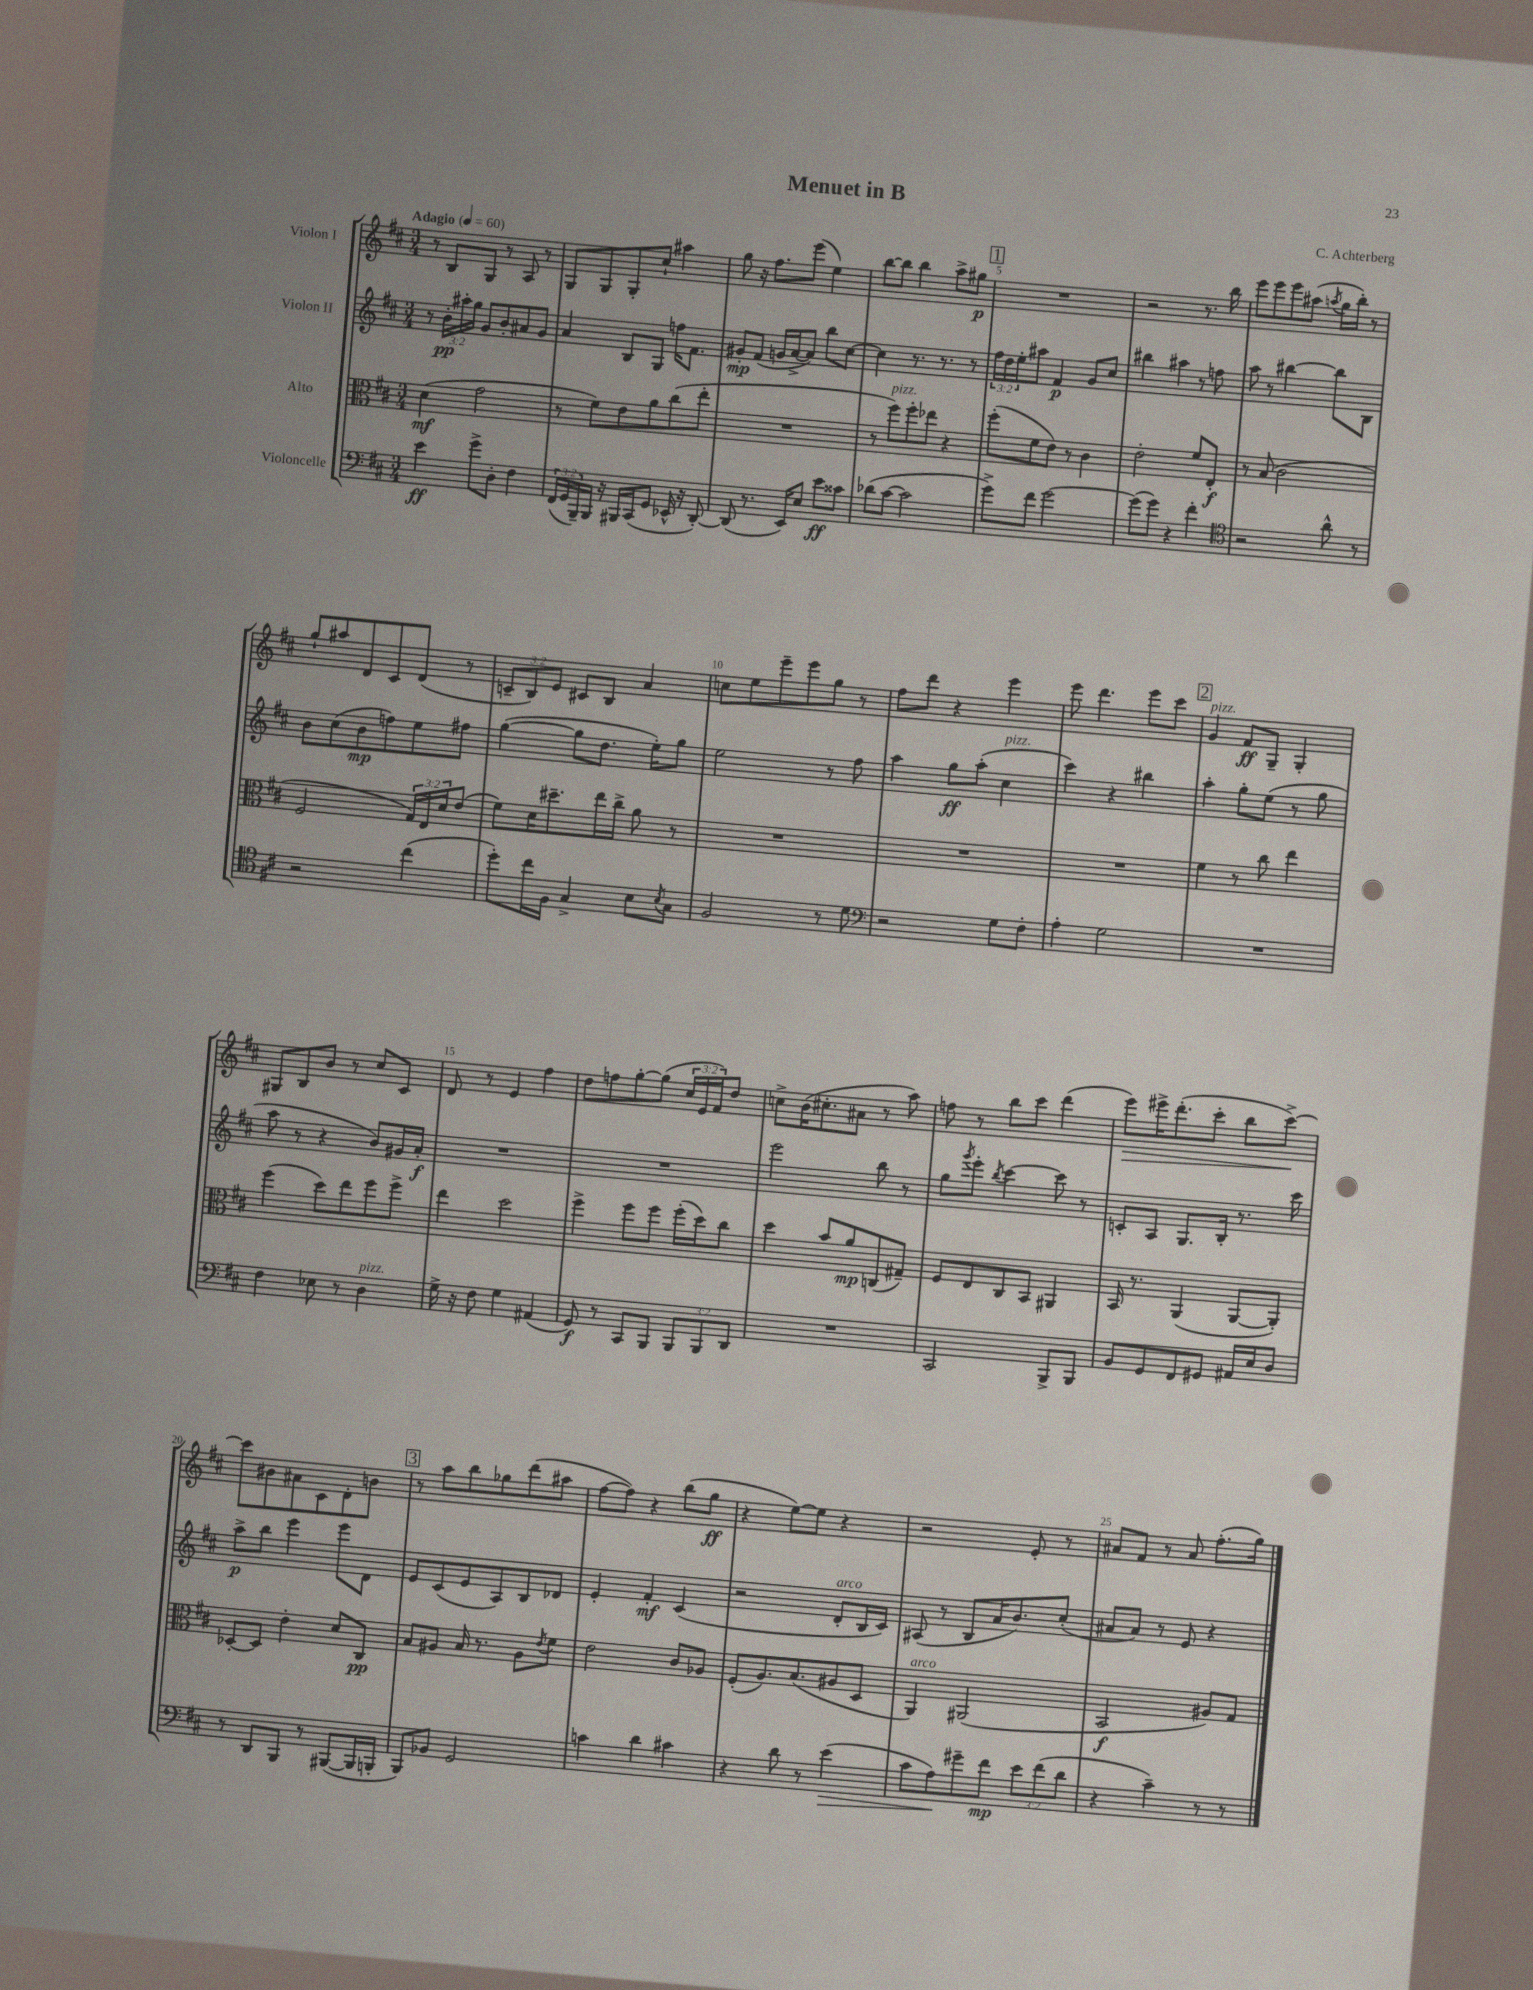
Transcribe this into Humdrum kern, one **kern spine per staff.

**kern	**kern	**kern	**kern
*staff4	*staff3	*staff2	*staff1
*clefF4	*clefC3	*clefG2	*clefG2
*k[f#c#]	*k[f#c#]	*k[f#c#]	*k[f#c#]
*M3/4	*M3/4	*M3/4	*M3/4
*MM60	*MM60	*MM60	*MM60
4e	(4d	8r	8r
.	.	24b'	8B
.	.	24aa#'	.
.	.	24gg	.
8g^	2g	8g	8G
8D'	.	8b'	8r
4F#	.	8a#	8A
.	.	8g	8r
=	=	=	=
(24FF#	8r	4a	8G
24GG	.	.	.
24BBB~)	.	.	.
16BBB	8f#)	.	8G
16r	.	.	.
16BBB#	8e	8B	8G'
(16CC#	.	.	.
8GG	8a	8G	8cc#`
16EE-^^	(8cc#	16ff	4aa#
16r	.	8.f#	.
[8DD')	8ee'	.	.
=	=	=	=
(8DD]	2.r	8g#'	8gg
8.r	.	(8f#	16r
.	.	.	8.ff#
.	.	16g	.
16EE)	.	[16a^	.
8E	.	8a])	(8eee
8e	.	8bb	4ee)
8c##	.	[8cc#	.
=	=	=	=
(8d-	8r	4cc#]	[8bb
[8c#	8ff#)	.	8bb]
2c#]	8ff#'	8.r	4bb
.	8ee-	.	.
.	.	8.r	.
.	4r	.	8aa^
.	.	8r	8gg#
=	=	=	=
8g^)	(8ff#'	24ff#	2.r
.	.	24dd	.
.	.	24ee'	.
8f#	8f#	8aa#	.
[2g	8e)	4f#	.
.	8r	.	.
.	4c#	8g	.
.	.	8cc#	.
=	=	=	=
(8g]	2e'	4bb#	2r
8g)	.	.	.
4r	.	4aa#	.
4f#'	8f#	8r	8.r
.	8E'	8ff	.
.	.	.	16bb
=	=	=	=
*clefC4	*	*	*
2r	8r	8aa	8eee
.	(8B	8r	8eee
.	2c#	[4bb#	8eee
.	.	.	(8aa#
.	.	.	8qaa
8a^^	.	8bb#]	16gg
.	.	.	16bb')
8r	.	8B	8r
=	=	=	=
2r	2F#	8b	8gg`
.	.	(8cc#	8aa#
.	.	8b	8d
.	.	8ff)	8c#
(4cc#	24G)	8ee	(8d
.	24E	.	.
.	24d	.	.
.	(8e	8ff#	8r
=	=	=	=
8dd')	8f#)	([4gg	12c~
.	.	.	12B)
16cc#	16d	.	.
.	.	.	12e
16F#	8.dd#~	.	.
4G^	.	8gg]	8c#
.	16ee	8.dd	8B
.	16cc#^	.	.
8B	8a	.	4a
.	.	16ee')	.
8qB	.	.	.
8G	8r	8gg	.
=	=	=	=
2F#	2.r	2ee	8cc
.	.	.	8ee
.	.	.	8eee~
.	.	.	8eee
8r	.	8r	8gg
8d	.	8ff#	8r
=	=	=	=
*clefF4	*	*	*
2r	2.r	4aa	8ff#
.	.	.	8ddd
.	.	8gg	4r
.	.	(8aa'	.
8G	.	4cc#	4eee
8F#'	.	.	.
=	=	=	=
4A'	2.r	4ccc#)	8eee
.	.	.	4.ddd
2G	.	4r	.
.	.	4bb#	8eee
.	.	.	8ccc#
=	=	=	=
2.r	4f#	4aa'	4g
.	8r	8gg'	8f#
.	8cc#	(8ee	8G~
.	4ee	8r	4G'
.	.	8gg	.
=	=	=	=
4F#	(4ff#	8aa	8G#
.	.	8r	8B
8E-	8dd)	4r	8b
8r	8ee	.	8r
4D	8ff#	8b)	8cc#
.	8ff#^	16g#	8c#
.	.	16a'	.
=	=	=	=
16G^	4ee	2.r	8d
16r	.	.	.
8F#	.	.	8r
4G	2dd	.	4e
(4AA#	.	.	4ff#
=	=	=	=
8GG)	4ff#^	2.r	8dd
8r	.	.	8ff
8CC#	8ff#	.	[8gg'
8BBB	8ff#	.	(8gg]
12BBB	(16ff#'	.	24cc#
.	.	.	24e
.	16dd)	.	.
12BBB	.	.	24f#)
.	8cc#	.	8dd
12DD	.	.	.
=	=	=	=
2.r	4dd	2eee	8cc^
.	.	.	(16b
.	.	.	8.cc#'
.	8b	.	.
.	8a	.	8a#
.	(8C	8bb	8r
.	8G#~)	8r	8aa)
=	=	=	=
2CC#	8F#	8gg	8ff
.	.	8qggg	.
.	8E	8eee'	8r
.	.	8qbb	.
.	8C#	[4ccc#	8bb
.	8BB	.	8ccc#
8BBB^	4AA#	8ccc#]	(4ddd
8BBB	.	8r	.
=	=	=	=
8BB	16BB	8c'	8eee)
.	8.r	.	.
8GG	.	8A	16eee#^
.	.	.	(8.ddd'
8FF#	(4AA	8.G	.
8GG#	.	.	8ccc#'
.	.	16B'	.
16AA#	[8AA	8.r	8bb
16E	.	.	.
8D	8AA'])	.	[8ccc#^)
.	.	16ccc#	.
=	=	=	=
8r	[8D-'	8aa^	8ccc#]
8DD	8D-]	8bb	8b#
8BBB	4e'	4eee	8a#
8r	.	.	8c#
([8BBB#	8d	8eee	8d'
16BBB#]	8C#	8d	8b
16BBB'	.	.	.
=	=	=	=
8BBB)	8B	8e	8r
8BB-	8A#	(8c#	8aa
2GG	16B	8e	8bb
.	8.r	.	.
.	.	8A)	8gg-
.	8A#	8B	(8ddd
.	8qe	.	.
.	8f#	8d-	8aa#
=	=	=	=
4c	2e	4e'	[8ff#
.	.	.	8ff#])
4d	.	4f#'	4r
4c#	8c#	(4c#	(8bb
.	8A-	.	8gg
=	=	=	=
4r	(8F#'	2r	4r
.	8.A)	.	.
8d	.	.	[8ee)
.	(8.B	.	.
8r	.	.	8ee]
(4e	8A#	8d'	4r
.	8D	16B	.
.	.	16c#)	.
=	=	=	=
8c#	4AA)	(8A#	2r
8A)	.	8r	.
8g#~	(2AA#	8B	.
8f#	.	16a	.
.	.	8.b)	.
12e	.	.	8e'
(12f#	.	.	.
.	.	(8cc#'	8r
12d	.	.	.
=	=	=	=
4r	2BB	8a#	8a#
.	.	8a#)	8f#
4c#~)	.	8r	8r
.	.	8e	8a#
8r	8A#)	4r	(8.ff#'
8r	8G	.	.
.	.	.	16gg)
==	==	==	==
*-	*-	*-	*-
